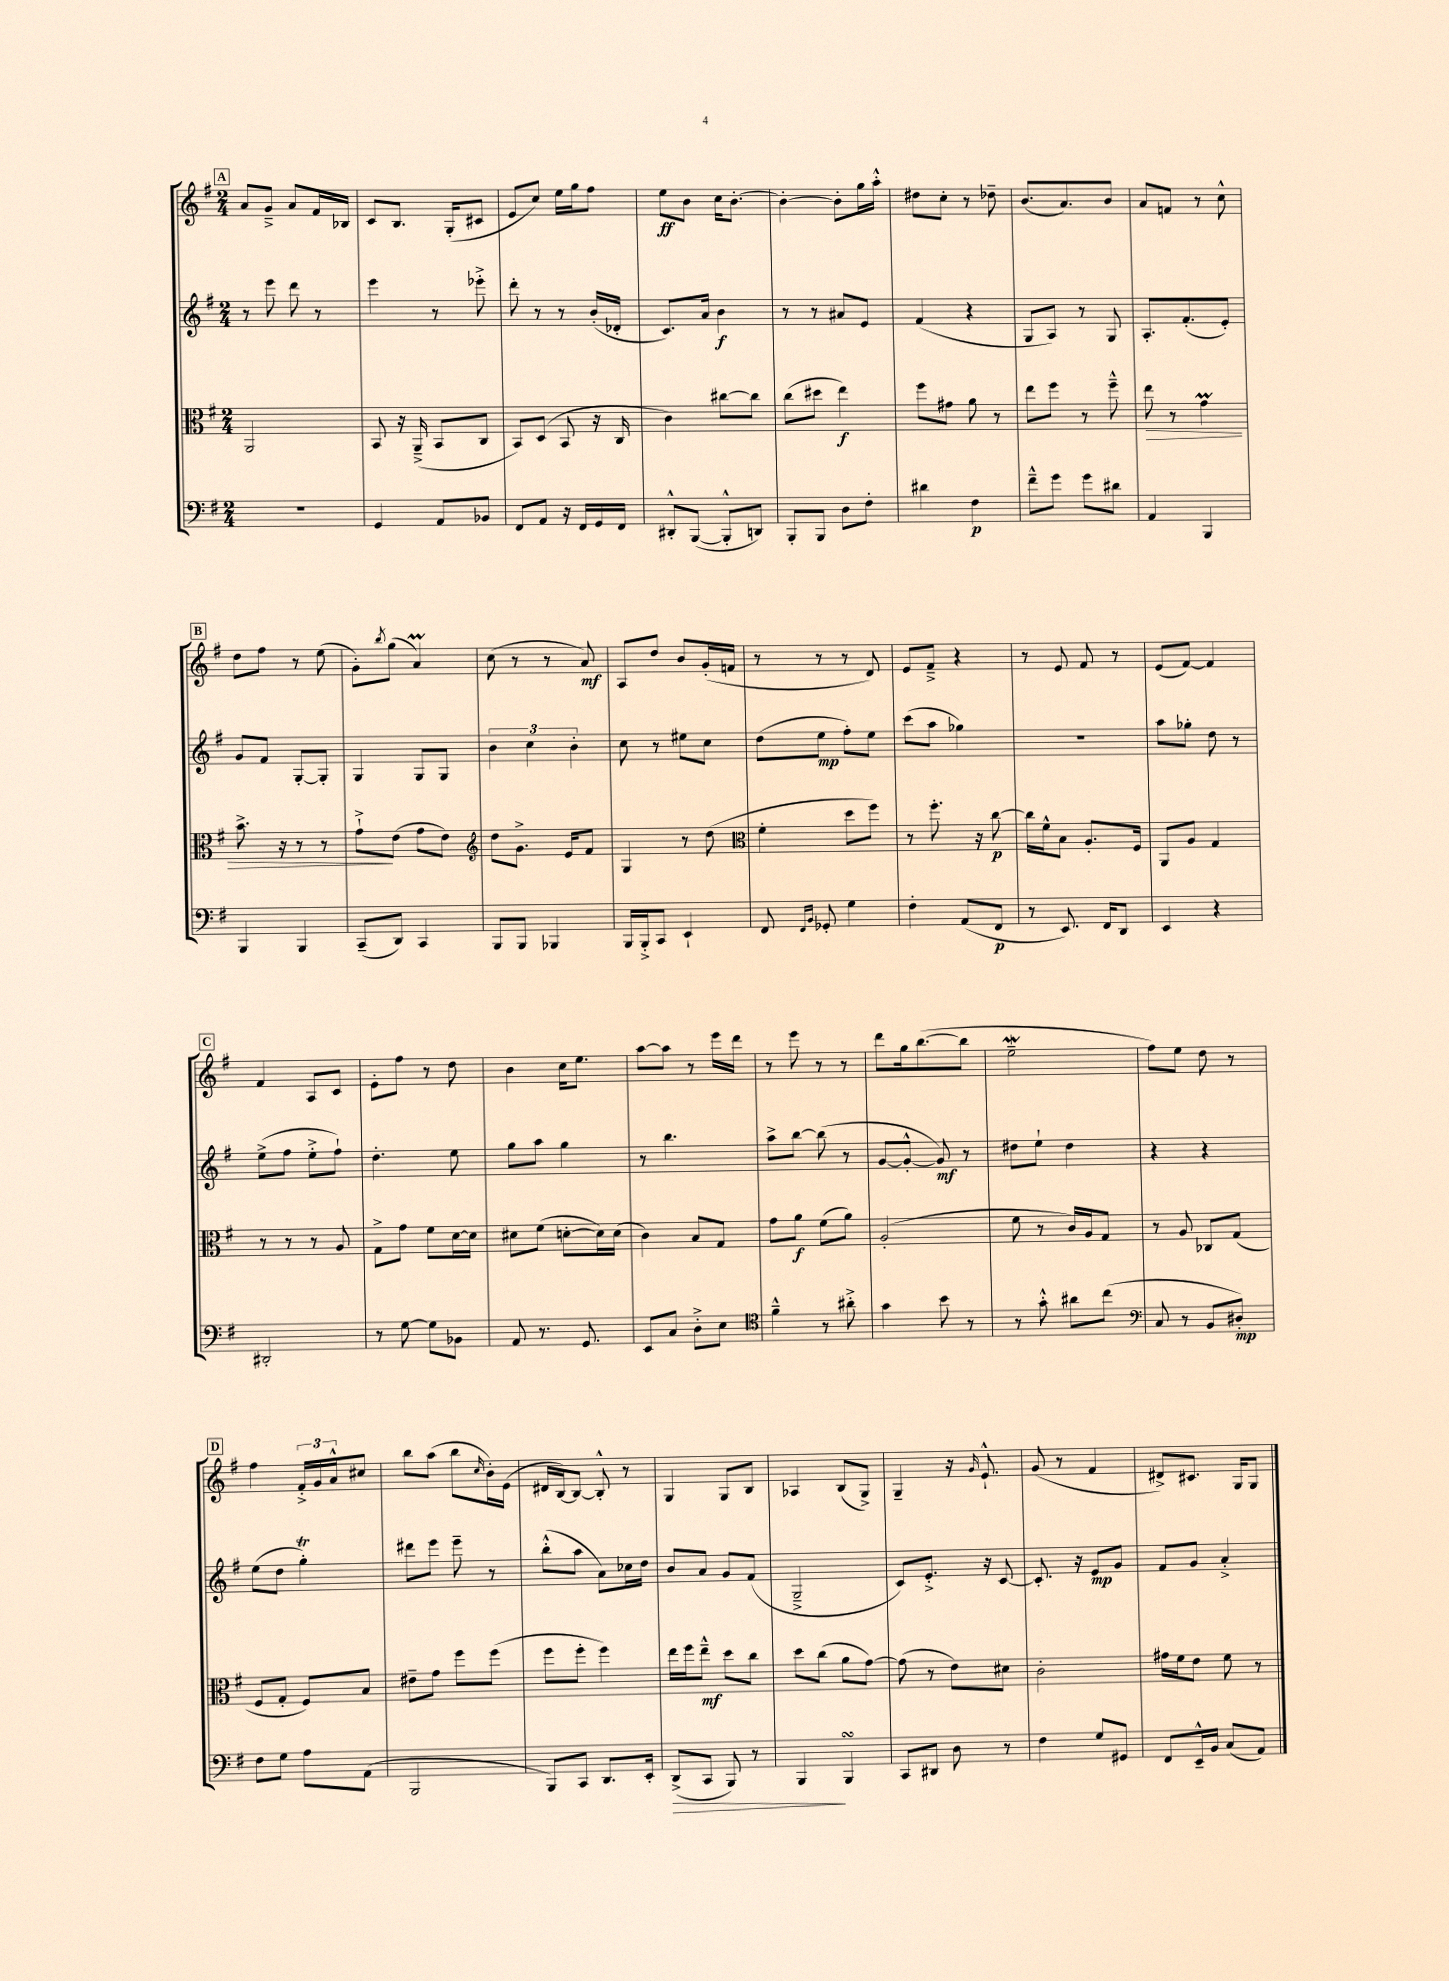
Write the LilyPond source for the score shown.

<<
\new StaffGroup <<
\new Staff = "s0" {
    \clef treble \key g \major \numericTimeSignature \time 2/4
    \mark \markup { \box "A" } a'8 g'8---> a'8 fis'16 bes16 |
    c'8 b8. g16-.( cis'8 |
    e'8 c''8) e''16 g''16 fis''8 |
    e''8\ff b'8 c''16 b'8.~-. |
    b'4~-. b'8-. g''16 a''16-.-^ |
    dis''8 c''8-. r8 des''8-- |
    b'8.( a'8.) b'8 |
    a'8 f'8 r8 c''8-^ |
    \mark \markup { \box "B" } d''8 fis''8 r8 e''8( |
    g'8-.) \acciaccatura { b''8 } g''8( a'4\prall) |
    c''8( r8 r8 a'8\mf) |
    a8 d''8 b'8 g'16-.( f'16 |
    r8 r8 r8 d'8) |
    e'8 fis'8---> r4 |
    r8 e'8 fis'8 r8 |
    e'8( fis'8~) fis'4 |
    \mark \markup { \box "C" } fis'4 a8 c'8 |
    e'8-. fis''8 r8 d''8 |
    b'4 c''16 e''8. |
    a''8~ a''8 r8 e'''16 d'''16 |
    r8 e'''8 r8 r8 |
    d'''8 g''16 b''8.~( b''8 |
    e''2--\mordent |
    fis''8) e''8 d''8 r8 |
    \mark \markup { \box "D" } fis''4 \tuplet 3/2 { fis'16-.-> g'16 a'16-^ } cis''8 |
    b''8 a''8( b''8 \grace { c''16 } b'16-.) e'16( |
    dis'16 b16~) b8~ b8-.-^ r8 |
    g4 g8 b8 |
    aes4 b8( g8->) |
    g4-- r16 \grace { g'16 } e'8.-!-^ |
    g'8( r8 fis'4 |
    dis'8->) cis'8. g16 g8 \bar "|." |
}
\new Staff = "s1" {
    \clef treble \key g \major \numericTimeSignature \time 2/4
    \mark \markup { \box "A" } r8 e'''8 d'''8 r8 |
    e'''4 r8 ees'''8-.-> |
    d'''8-. r8 r8 b'16-.( des'16-. |
    c'8.) a'16 b'4\f |
    r8 r8 ais'8 e'8 |
    fis'4( r4 |
    g8 a8) r8 g8 |
    a8.-. fis'8.-.( e'8-.) |
    \mark \markup { \box "B" } g'8 fis'8 g8~-. g8-. |
    g4 g8 g8 |
    \tuplet 3/2 { b'4 c''4 b'4-. } |
    c''8 r8 eis''8 c''8 |
    d''8( e''8\mp fis''8-.) e''8 |
    c'''8( a''8 ges''4) |
    r2 |
    a''8 ges''8-. d''8 r8 |
    \mark \markup { \box "C" } e''8->( fis''8 e''8-.-> fis''8-!) |
    d''4.-. e''8 |
    g''8 a''8 g''4 |
    r8 b''4. |
    a''8-> b''8~ b''8( r8 |
    g'8~ g'8~-.-^ g'8\mf) r8 |
    dis''8 e''8-! dis''4 |
    r4 r4 |
    \mark \markup { \box "D" } e''8( d''8 g''4-.\trill) |
    dis'''8 e'''8 e'''8-- r8 |
    b''8-.-^( a''8 a'8) ces''16 d''16 |
    b'8 a'8 g'8 fis'8( |
    g2---> |
    c'8) e'8.-.-> r16 c'8~ |
    c'8.-. r16 e'8\mp g'8 |
    fis'8 g'8 a'4-.-> \bar "|." |
}
\new Staff = "s2" {
    \clef alto \key g \major \numericTimeSignature \time 2/4
    \mark \markup { \box "A" } a,2 |
    b,8 r16 a,16--->( b,8 c8 |
    b,8) d8( b,8 r16 c16 |
    c'4) cis''8~ cis''8 |
    c''8( dis''8 e''4\f) |
    fis''8 gis'8 a'8 r8 |
    e''8 fis''8 r8 fis''8---^ |
    e''8\> r8 g'4\prall |
    \mark \markup { \box "B" } b'8.-> r16 r8 r8 |
    g'8-!->\! e'8( g'8 e'8) |
    \clef treble d''8 g'8.-> e'16 fis'8 |
    g4 r8 d''8( |
    \clef alto fis'4-. d''8 fis''8) |
    r8 fis''8.-. r16 c''8~\p |
    c''16 fis'16-^ b8 a8.-. fis16 |
    a,8 a8 g4 |
    \mark \markup { \box "C" } r8 r8 r8 a8 |
    g8-> g'8 fis'8 d'16~ d'16 |
    dis'8 fis'8( d'8~-. d'16) d'16( |
    c'4) b8 g8 |
    g'8 a'8\f fis'8( a'8) |
    a2-.( |
    fis'8 r8 c'16) a16 g8 |
    r8 a8 ces8 g8( |
    \mark \markup { \box "D" } fis8 g8-. fis8) b8 |
    eis'8-- g'8 fis''8 fis''8( |
    fis''8 fis''8-. fis''4) |
    e''16 fis''16 e''8---^\mf d''8 c''8 |
    d''8 c''8( a'8 g'8~) |
    g'8( r8 e'8) dis'8 |
    c'2-. |
    gis'16 fis'16 e'8 fis'8 r8 \bar "|." |
}
\new Staff = "s3" {
    \clef bass \key g \major \numericTimeSignature \time 2/4
    \mark \markup { \box "A" } R2 |
    g,4 a,8 bes,8 |
    fis,8 a,8 r16 fis,16 g,16 fis,16 |
    dis,8-.-^ b,,8~( b,,8-.-^ d,8) |
    b,,8-. b,,8 d8 fis8-. |
    dis'4 fis4\p |
    fis'8---^ g'8 g'8 dis'8 |
    a,4 b,,4 |
    \mark \markup { \box "B" } b,,4 b,,4 |
    c,8--( d,8) c,4 |
    b,,8 b,,8 bes,,4 |
    b,,16 b,,16-.-> c,8 e,4-! |
    fis,8 \grace { fis,16 b,16 } ges,8-. g4 |
    fis4-. a,8( fis,8\p |
    r8 e,8.) fis,16 d,8 |
    e,4 r4 |
    \mark \markup { \box "C" } dis,2-. |
    r8 g8~ g8 bes,8 |
    a,8 r8. g,8. |
    e,8 c8 d8-.-> e8 |
    \clef tenor fis'4---^ r8 ais'8-.-> |
    g'4 b'8 r8 |
    r8 g'8-.-^ ais'8 c''8( |
    \clef bass c8 r8 b,8 dis8-.\mp) |
    \mark \markup { \box "D" } fis8 g8 a8 a,8( |
    b,,2 |
    b,,8) c,8 d,8. e,16-. |
    d,8->\>( c,8 b,,8) r8 |
    b,,4\! b,,4\turn |
    c,8 dis,8 d8 r8 |
    fis4 g8 gis,8 |
    fis,8 e,16---^ b,16 c8( a,8) \bar "|." |
}
>>
>>
